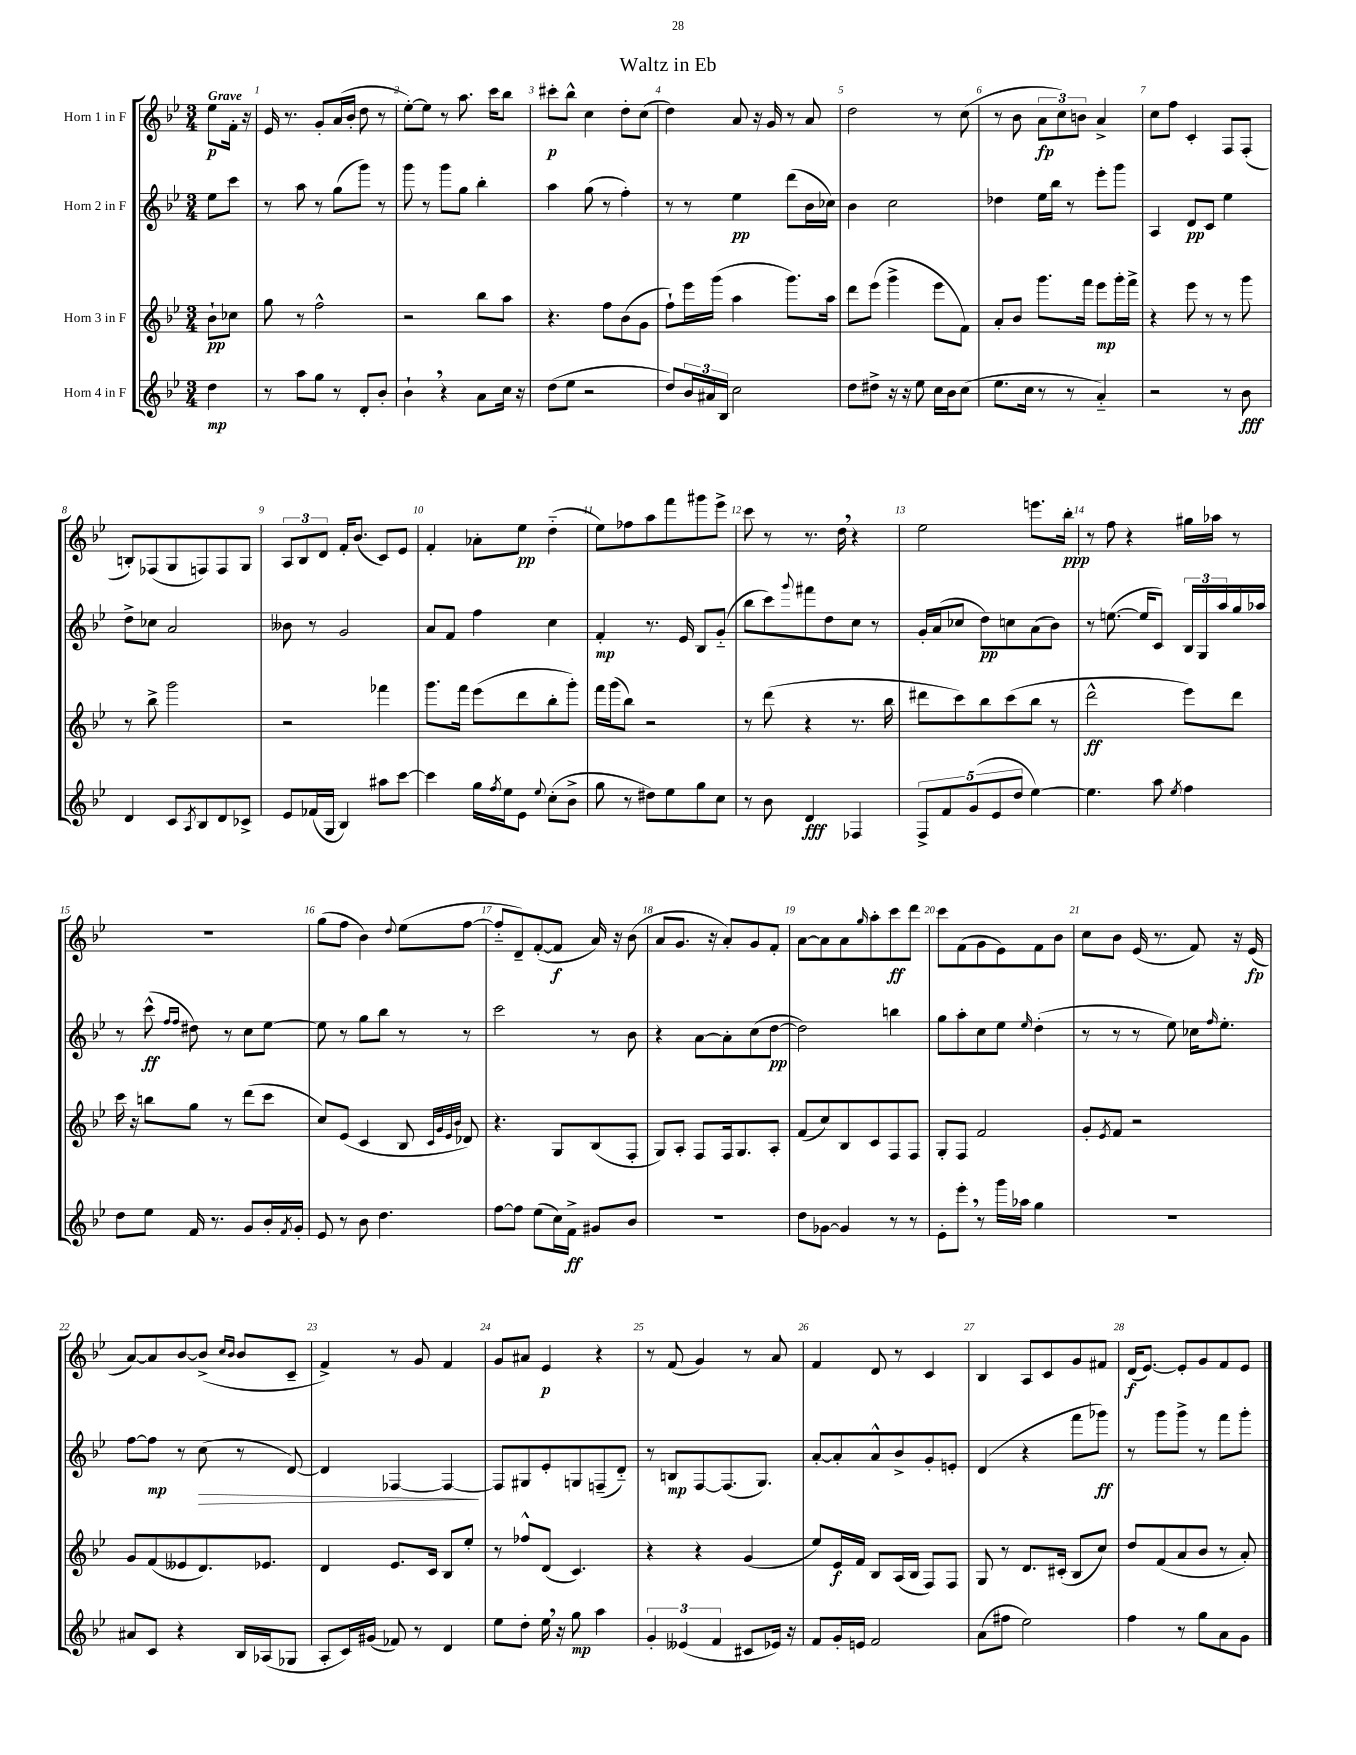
\header { title = "Waltz in Eb" }
<<
\new StaffGroup <<
\new Staff = "s0" \with { instrumentName = "Horn 1 in F" } {
    \clef treble \key bes \major \numericTimeSignature \time 3/4 \partial 4 \tempo "Grave"
    ees''8\p f'16-. r16 |
    ees'16 r8. g'8-. a'16( bes'16-. d''8 r8 |
    ees''8~-.) ees''8 r8 a''8. c'''16 bes''8 |
    cis'''8-.\p bes''8-^ c''4 d''8-. c''8( |
    d''4) a'8 r16 g'16 r8 a'8 |
    d''2 r8 c''8( |
    r8 bes'8 \tuplet 3/2 { a'8\fp c''8) b'8 } a'4-> |
    c''8 f''8 c'4-. f8 f8-.( |
    b8-.) fes8( g8 f8) f8 g8 |
    \tuplet 3/2 { a8 bes8 d'8 } f'16-. bes'8.( c'8) ees'8 |
    f'4-. aes'8-. ees''8\pp d''4-_( |
    ees''8) fes''8 a''8 f'''8 gis'''8 ees'''8-> |
    c'''8 r8 r8. d''16 \breathe r4 |
    ees''2 e'''8. bes''16-.\ppp |
    r8 f''8 r4 gis''16 aes''16 r8 |
    R2. |
    g''8( f''8 bes'4) \appoggiatura { d''8 } ees''8( f''8~ |
    f''8-_ d'8--) f'8~-.( f'8\f a'16) r16 bes'8( |
    a'8 g'8. r16 a'8-.) g'8 f'8-. |
    a'8~ a'8 a'8 \grace { g''16 } a''8-. c'''8\ff d'''8 |
    c'''8 f'8( g'8 ees'8) f'8 bes'8 |
    c''8 bes'8 ees'16( r8. f'8) r16 ees'16\fp( |
    a'8~) a'8 bes'8~ bes'8->( \grace { c''16 bes'16 } bes'8 c'8-- |
    f'4->) r8 g'8 f'4 |
    g'8 ais'8 ees'4\p r4 |
    r8 f'8( g'4) r8 a'8 |
    f'4 d'8 r8 c'4 |
    bes4 a8 c'8 g'8 fis'8 |
    d'16\f( ees'8.~) ees'8-. g'8 f'8 ees'8 \bar "|." |
}
\new Staff = "s1" \with { instrumentName = "Horn 2 in F" } {
    \clef treble \key bes \major \numericTimeSignature \time 3/4 \partial 4
    ees''8 c'''8 |
    r8 a''8 r8 g''8( g'''8) r8 |
    g'''8 r8 g'''8 g''8 bes''4-. |
    a''4 g''8( r8 f''4-.) |
    r8 r8 ees''4\pp d'''8( bes'16 ces''16) |
    bes'4 c''2 |
    des''4 ees''16 bes''16 r8 ees'''8-. g'''8 |
    a4 d'8\pp c'8 ees''4 |
    d''8-> ces''8 a'2 |
    beses'8 r8 g'2 |
    a'8 f'8 f''4 c''4 |
    f'4-.\mp r8. ees'16 bes8 g'8-_( |
    bes''8 c'''8) \appoggiatura { g'''8 } fis'''8 d''8 c''8 r8 |
    g'16-. a'16( ces''8 d''8\pp) c''8 a'8( bes'8) |
    r8 e''8.~( e''16 c'8) \tuplet 3/2 { bes16 g16 a''16 } g''16 aes''16 |
    r8 c'''8-^\ff( \grace { f''16 f''16 } dis''8) r8 c''8 ees''8~ |
    ees''8 r8 g''8 bes''8 r8 r8 |
    c'''2 r8 bes'8 |
    r4 a'8~ a'8-. c''8( d''8~\pp |
    d''2) b''4 |
    g''8 a''8-. c''8 ees''8 \grace { ees''16 } d''4-.( |
    r8 r8 r8 ees''8) ces''16 \grace { f''16 } ees''8.-. |
    f''8~ f''8\mp r8 c''8\>( r8 d'8~) |
    d'4 fes4~ fes4~\! |
    fes8 gis8 ees'8-. g8 f8--( d'8-_) |
    r8 b8\mp f8~ f8.( g8.) |
    a'8~-. a'8-. a'8-^ bes'8-> g'8-. e'8-. |
    d'4( r4 f'''8 ges'''8\ff) |
    r8 g'''8 g'''8-> r8 f'''8 g'''8-. \bar "|." |
}
\new Staff = "s2" \with { instrumentName = "Horn 3 in F" } {
    \clef treble \key bes \major \numericTimeSignature \time 3/4 \partial 4
    bes'8-!\pp ces''8 |
    g''8 r8 f''2-^ |
    r2 bes''8 a''8 |
    r4. f''8 bes'8( g'8 |
    f''8-!) ees'''16 g'''16( a''4 g'''8.) a''16 |
    d'''8 ees'''8( g'''4-> ees'''8 f'8) |
    a'8-. bes'8 g'''8. f'''16 ees'''8\mp g'''16-. f'''16-> |
    r4 ees'''8 r8 r8 g'''8 |
    r8 bes''8-> g'''2 |
    r2 fes'''4 |
    g'''8. f'''16 ees'''8( d'''8 bes''8-. g'''8-.) |
    f'''16 g'''16( bes''8) r2 |
    r8 d'''8( r4 r8. bes''16 |
    dis'''8 c'''8) bes''8 c'''8( bes''8 r8 |
    d'''2-^\ff ees'''8) d'''8 |
    c'''16 r16 b''8 g''8 r8 d'''8( c'''8 |
    c''8) ees'8( c'4 bes8 \grace { c'32 g'32 ees'32 bes'32 } des'8) |
    r4. g8 bes8( f8-. |
    g8) a8-. f8 f16 g8. a8-. |
    f'8( c''8) bes8 c'8 f8 f8 |
    g8-. f8 f'2 |
    g'8-. \acciaccatura { ees'8 } f'8 r2 |
    g'8 f'8( eeses'8 d'8.) ees'8. |
    d'4 ees'8. c'16 bes8 ees''8-. |
    r8 fes''8-^ d'8( c'4.) |
    r4 r4 g'4( |
    ees''8) ees'16\f f'16 bes8 a16( bes16 f8) f8 |
    g8 r8 d'8. cis'16-.( bes8 c''8) |
    d''8 f'8( a'8 bes'8 r8 a'8-.) \bar "|." |
}
\new Staff = "s3" \with { instrumentName = "Horn 4 in F" } {
    \clef treble \key bes \major \numericTimeSignature \time 3/4 \partial 4
    d''4\mp |
    r8 a''8 g''8 r8 d'8-. bes'8-. |
    bes'4-! \breathe r4 a'8 c''16 r16 |
    d''8( ees''8 r2 |
    d''8) \tuplet 3/2 { bes'16 ais'16 bes16 } c''2 |
    d''8 dis''8-> r16 r16 ees''8 c''16 bes'16 c''8( |
    ees''8. c''16 r8 r8 a'4-_) |
    r2 r8 bes'8\fff |
    d'4 c'8 \acciaccatura { a8 } bes8 d'8 ces'8-> |
    ees'8 fes'16( g16 bes4) ais''8 c'''8~ |
    c'''4 g''16 \acciaccatura { f''8 } ees''16 ees'8 \appoggiatura { ees''8 } c''8-.( bes'8-> |
    g''8 r8 dis''8) ees''8 g''8 c''8 |
    r8 bes'8 d'4\fff fes4 |
    \tuplet 5/4 { f8-> f'8 g'8( ees'8 d''8 } ees''4~) |
    ees''4. a''8 \acciaccatura { ees''8 } f''4 |
    d''8 ees''8 f'16 r8. g'8 bes'16-. \acciaccatura { f'8 } g'16-. |
    ees'8 r8 bes'8 d''4. |
    f''8~ f''8 ees''8( c''16) f'16->\ff gis'8 bes'8 |
    r2. |
    d''8 ges'8~ ges'4 r8 r8 |
    ees'8-. ees'''8-. \breathe r8 g'''16 aes''16 g''4 |
    R2. |
    ais'8 c'8 r4 bes16 aes16( ges8 |
    a8-. c'16) gis'16( fes'8) r8 d'4 |
    ees''8 d''8-. ees''16 \breathe r16 g''8\mp a''4 |
    \tuplet 3/2 { g'4-. eeses'4( f'4 } cis'8 ees'16) r16 |
    f'8 g'16-. e'16 f'2 |
    a'8( fis''8 ees''2) |
    f''4 r8 g''8 a'8 g'8 \bar "|." |
}
>>
>>
\layout { \context { \Score \override BarNumber.break-visibility = ##(#f #t #t) barNumberVisibility = #all-bar-numbers-visible } }
